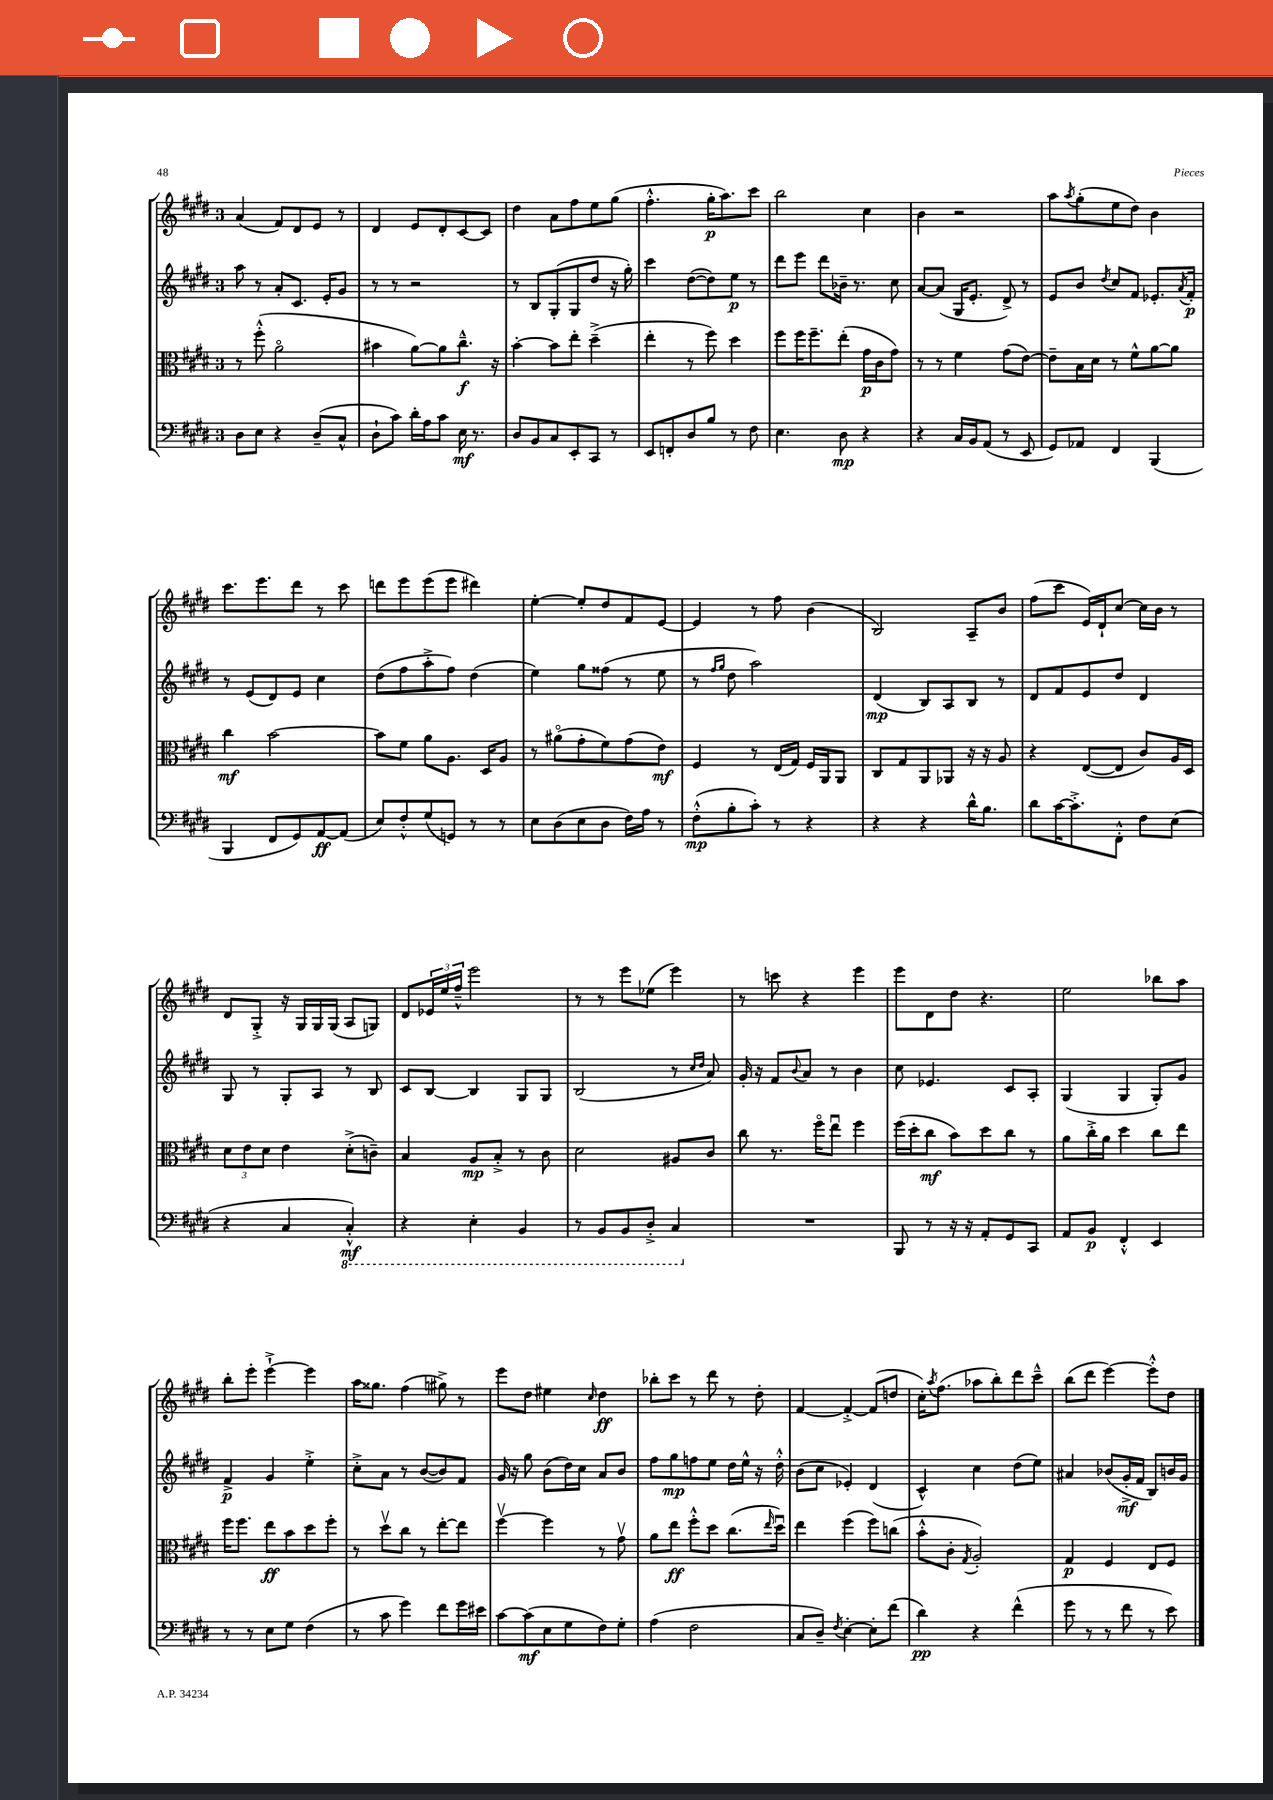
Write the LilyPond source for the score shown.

<<
\new StaffGroup <<
\new Staff = "s0" {
    \clef treble \key e \major \once \override Staff.TimeSignature.style = #'single-digit \time 3/4
    a'4( fis'8) dis'8 e'8 r8 |
    dis'4 e'8 dis'8-. cis'8~ cis'8 |
    dis''4 a'8 fis''8 e''8 gis''8( |
    fis''4.-.-^ gis''16-.\p a''8.) cis'''8 |
    b''2 cis''4 |
    b'4 r2 |
    a''8 \acciaccatura { a''8 } gis''8-.( e''8 dis''8) b'4 |
    cis'''8. e'''8. dis'''8 r8 cis'''8 |
    d'''8 e'''8 e'''8( e'''8 dis'''4) |
    e''4~-. e''8-. dis''8 fis'8 e'8~ |
    e'4 r8 fis''8 b'4( |
    b2) a8-- b'8 |
    fis''8( cis'''8 e'16) dis'16-! cis''8~ cis''16 b'16 r8 |
    dis'8 gis8-.-> r16 gis16 gis16 gis16( a8 g8) |
    dis'8 \tuplet 3/2 { ees'16 e''16 fis''16---^ } e'''2 |
    r8 r8 e'''8 ees''8( e'''4) |
    r8 c'''8 r4 e'''4 |
    e'''8 dis'8 dis''8 r4. |
    e''2 bes''8 a''8 |
    b''8-. e'''8-. e'''4~-!-> e'''4 |
    a''16 gisis''8. fis''4( gis''8->) r8 |
    e'''8 dis''8 eis''4 \grace { cis''16 } dis''4\ff |
    bes''8-. cis'''8 r8 dis'''8 r8 dis''8-. |
    fis'4~ fis'4~-.-> fis'8( d''8 |
    cis''16-.) \acciaccatura { a''8 } fis''8.( aes''8 b''8-.) dis'''8 cis'''8---^ |
    b''8( dis'''8 e'''4~) e'''8-.-^ dis''8 \bar "|." |
}
\new Staff = "s1" {
    \clef treble \key e \major \once \override Staff.TimeSignature.style = #'single-digit \time 3/4
    a''8 r8 a'8-. cis'8. e'16-. gis'8 |
    r8 r8 r2 |
    r8 b8 gis8-.( gis8 dis''8 r16 gis''16-.) |
    cis'''4 dis''8~( dis''8) e''8\p r8 |
    dis'''8 e'''8 dis'''8 bes'16-- r8. cis''8 |
    a'8~ a'8( gis16 e'8.-. dis'8->) r8 |
    e'8 b'8 \acciaccatura { dis''8 } cis''8 fis'8 ees'8.-. \acciaccatura { a'8 } fis'16-.\p |
    r8 e'8( dis'8) e'8 cis''4 |
    dis''8( fis''8 a''8-.-> fis''8) dis''4( |
    e''4) gis''8 fisis''8( r8 e''8 |
    r8 \grace { fis''16 gis''16 } dis''8 a''2) |
    dis'4\mp( b8) a8 b8 r8 |
    dis'8 fis'8 e'8 dis''8 dis'4 |
    gis8 r8 gis8-. a8 r8 b8 |
    cis'8 b8~ b4 gis8 gis8 |
    b2( r8 \grace { cis''16 dis''16 } a'8) |
    gis'16-. r16 fis'8 \appoggiatura { b'8 } a'8 r8 b'4 |
    cis''8 ees'4. cis'8 a8-. |
    gis4( gis4 gis8-.) gis'8 |
    fis'4->\p gis'4 e''4-.-> |
    cis''8-.-> a'8 r8 b'8~( b'8) fis'8 |
    gis'16 r16 gis''8 b'8( dis''16) cis''16 a'8 b'8 |
    fis''8 gis''8\mp f''8 e''8 dis''16 e''16-^ r16 dis''16-.-^ |
    b'8( cis''8 ees'4-.) dis'4( |
    cis'4-^) cis''4 dis''8( e''8) |
    ais'4 bes'8( gis'16-.->\mf fis'16 b8) b'16 gis'16 \bar "|." |
}
\new Staff = "s2" {
    \clef alto \key e \major \once \override Staff.TimeSignature.style = #'single-digit \time 3/4
    r8 fis''8-.-^( a'2\flageolet |
    bis'4 a'8~) a'8 cis''8.---^\f r16 |
    b'4~-. b'8 e''8-. dis''4--->( |
    e''4-. r8 fis''8) dis''4 |
    fis''8 fis''16 fis''8.-- e''8-.( gis'16\p cis'16 gis'8) |
    r8 r8 fis'4 gis'8( e'8~) |
    e'8-- b16 dis'16 r8 fis'8-^ a'8~ a'8 |
    cis''4\mf b'2~ |
    b'8 fis'8 a'8 a8. dis16 a8 |
    r8 ais'8\flageolet( gis'8-. fis'8) gis'8( e'8\mf) |
    fis4 r8 e16( gis16) fis16 a,16 a,8 |
    cis8 gis8 a,8 aes,8 r16 r16 a8 |
    r4 e8~( e8 cis'8) a16 dis16 |
    \tuplet 3/2 { dis'8 e'8 dis'8 } e'4 dis'8-.->( c'8--) |
    b4 a8\mp b8-.-> r8 cis'8 |
    dis'2 ais8 cis'8 |
    cis''8 r8. fis''16\flageolet e''8\downbow fis''4 |
    fis''16( dis''16-. cis''8\mf b'8) dis''8 cis''8 r8 |
    a'8 cis''16-.-> a'16 dis''4 cis''8 e''8 |
    fis''16 fis''8. e''8\ff b'8 dis''8 fis''8-. |
    r8 dis''8\upbow cis''8 r8 e''8~-. e''8 |
    fis''4~\upbow fis''4 r8 gis'8\upbow |
    a'8 e''8\ff fis''8-.-^ dis''8 cis''8.( \grace { e''16 } dis''16\downbow) |
    e''4 fis''4( fis''8) c''8( |
    b'8-.-^ cis'8-. \acciaccatura { gis8 } a2-.) |
    gis4\p fis4 e8 fis8 \bar "|." |
}
\new Staff = "s3" {
    \clef bass \key e \major \once \override Staff.TimeSignature.style = #'single-digit \time 3/4
    dis8 e8 r4 dis8--( cis8-^ |
    dis8-! cis'8) dis'16-. a16 cis'8 e16\mf r8. |
    dis8 b,8 cis8 e,8-. cis,8 r8 |
    e,8 f,8-. dis8 b8 r8 fis8 |
    e4. dis8\mp r4 |
    r4 cis16 b,16 a,8( r8 e,8 |
    gis,8) aes,8 fis,4 b,,4( |
    b,,4 fis,8 gis,8) a,8~\ff a,8( |
    e8) fis8-.-^ gis8( g,8) r8 r8 |
    e8 dis8( e8 dis8 fis16) a16 r8 |
    fis8-.-^\mp( b8-. cis'8-.) r8 r4 |
    r4 r4 dis'16-^ b8. |
    dis'8 cis'16~ cis'8.-.-> fis,8-.-^ fis8 e8( |
    r4 cis4 \ottava #-1 cis,4-.-^\mf) |
    r4 e,4-. b,,4 |
    r8 b,,8 b,,8 dis,8-.-> cis,4 \ottava #0 |
    R2. |
    b,,8 r8 r16 r16 a,8-. gis,8 cis,8 |
    a,8 b,8\p fis,4-.-^ e,4 |
    r8 r8 e8 gis8 fis4( |
    r8 cis'8 gis'4) fis'8 gis'16 eis'16 |
    cis'8~ cis'8\mf( e8 gis8 fis8) gis8-. |
    a4( fis2 |
    cis8 dis8--) \acciaccatura { fis8 } e4~-. e8-. fis'8( |
    dis'4\pp) r4 fis'4-^( |
    gis'8 r8 r8 fis'8 r8 e'8) \bar "|." |
}
>>
>>
\layout { \context { \Score \remove "Bar_number_engraver" } }
